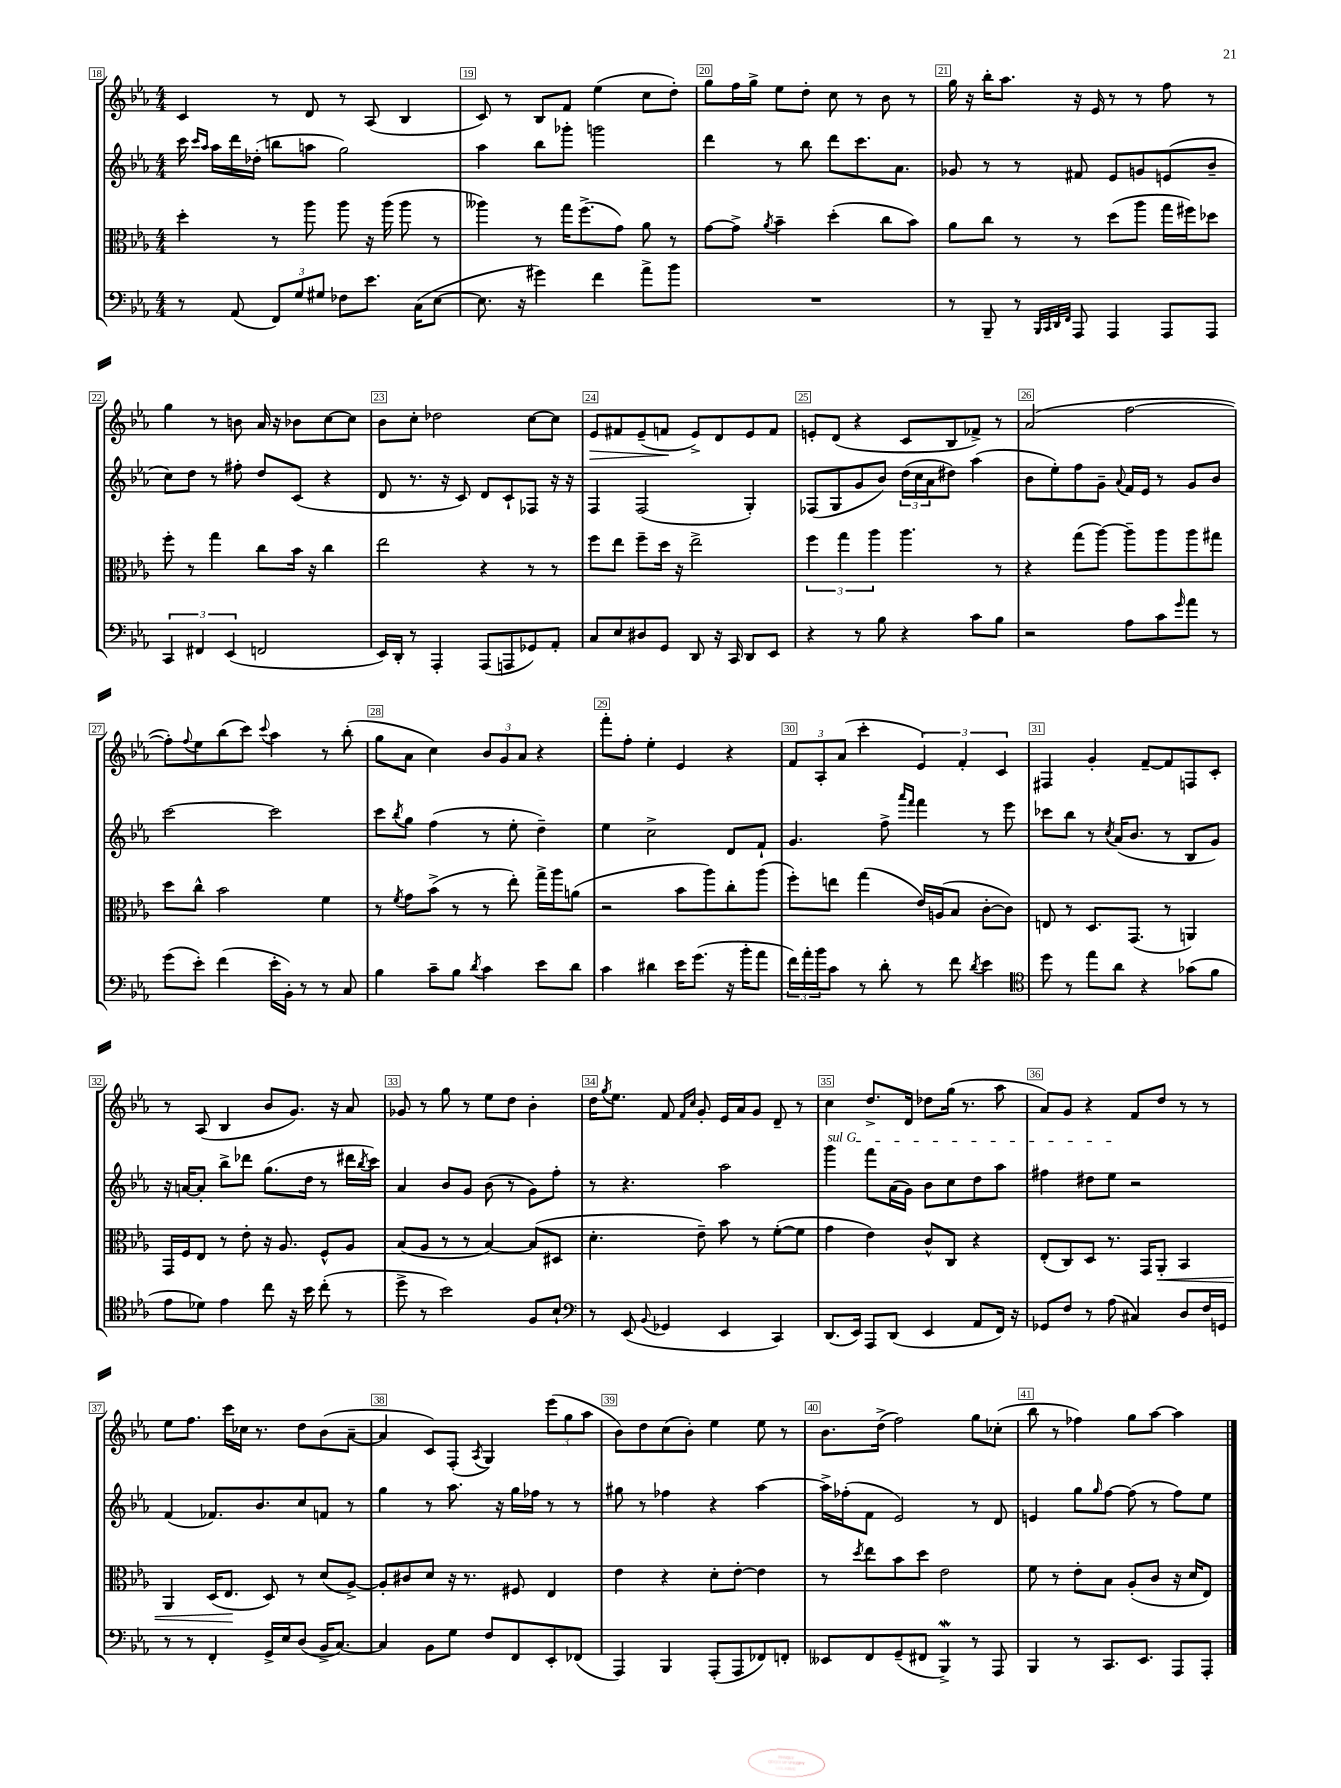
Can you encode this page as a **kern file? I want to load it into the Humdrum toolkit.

**kern	**kern	**dynam	**kern	**kern	**dynam
*part4	*part3	*part3	*part2	*part1	*part1
*staff4	*staff3	*staff3	*staff2	*staff1	*staff1
*clefF4	*clefC3	*	*clefG2	*clefG2	*
*k[b-e-a-]	*k[b-e-a-]	*	*k[b-e-a-]	*k[b-e-a-]	*
*M4/4	*M4/4	*	*M4/4	*M4/4	*
=18	=18	=18	=18	=18	=18
8r	4dd'\	.	16ccc\	4c/	.
.	.	.	16qqccc/LL	.	.
.	.	.	16qqaa-/JJ	.	.
.	.	.	16aa-\LL	.	.
(8AA-/	.	.	16ddd\	.	.
.	.	.	(16dd-X'\JJ	.	.
12FF/L)	8r	.	8bbn\L	8r	.
12G/	.	.	.	.	.
.	8aa-\	.	8aan\J	8d/	.
12G#X/J	.	.	.	.	.
8F-X\L	8aa-\	.	2gg\)	8r	.
8.e-\J	16r	.	.	(8A-/	.
.	(16aa-\	.	.	.	.
.	8aa-\	.	.	4B-/	.
(16C\KL	.	.	.	.	.
[8E-\J	8r	.	.	.	.
=19	=19	=19	=19	=19	=19
8.E-\]	4aa--X\)	.	4aa-\	8c/)	.
.	.	.	.	8r	.
16r	.	.	.	.	.
4g#X\)	8r	.	8bb-\L	8B-/L	.
.	16gg\KL	.	8ggg-X'\J	8f/J	.
.	(8.ff^\	.	.	.	.
4f\	.	.	2gggn\	(4ee-\	.
.	8g\J)	.	.	.	.
8a-^\L	8a-\	.	.	8cc\L	.
8b-\J	8r	.	.	8dd'\J)	.
=20	=20	=20	=20	=20	=20
1r	[8g\L	.	4ddd\	8gg\L	.
.	8g^\J]	.	.	16ff\L	.
.	.	.	.	16gg^\JJ	.
.	8qa-/	.	.	.	.
.	4b-~\	.	8r	8ee-\L	.
.	.	.	8bb-\	8dd'\J	.
.	(4dd'\	.	8ddd\L	8cc\	.
.	.	.	8.ccc\	8r	.
.	8cc\L	.	.	8b-\	.
.	.	.	8.a-\J	.	.
.	8b-\J)	.	.	8r	.
=21	=21	=21	=21	=21	=21
8r	8a-\L	.	8g-X/	16gg\	.
.	.	.	.	16r	.
8BBB-~/	8cc\J	.	8r	16bb-'\KL	.
.	.	.	.	8.aa-\J	.
8r	8r	.	8r	.	.
32qqBBB-/LLL	.	.	.	.	.
32qqCC/	.	.	.	.	.
32qqDD/	.	.	.	.	.
32qqFF/JJJ	.	.	.	.	.
8AAA-/	8r	.	8f#X/	16r	.
.	.	.	.	16e-/	.
4AAA-/	(8dd\L	.	8e-/L	8r	.
.	8aa-\J	.	8gn/	8r	.
8AAA-/L	16gg\LL	.	(8en/	8ff\	.
.	16ff#X\J)	.	.	.	.
8AAA-/J	8dd-X\J	.	8b-~/J	8r	.
!!LO:LB:g=z
=22	=22	=22	=22	=22	=22
6CC/	8ff'\	.	8cc\L)	4gg\	.
.	8r	.	8dd\J	.	.
6FF#X/	.	.	.	.	.
.	4gg\	.	8r	8r	.
(6EE-/	.	.	.	.	.
.	.	.	8ff#X'\	8bn\	.
2FFn/	8cc\L	.	8dd/L	16a-/	.
.	.	.	.	16r	.
.	16b-\Jk	.	(8c/J	8b-X\L	.
.	16r	.	.	.	.
.	4cc\	.	4r	[8cc\	.
.	.	.	.	8cc\J]	.
=23	=23	=23	=23	=23	=23
16EE-/LL)	2ee-\	.	8d/	8b-\L	.
16DD'/JJ	.	.	.	.	.
8r	.	.	8.r	8cc'\J	.
4AAA-'/	.	.	.	2dd-X\	.
.	.	.	16r	.	.
.	.	.	8c/)	.	.
(8AAA-/L	4r	.	8d/L	.	.
8AAAn/	.	.	8c`/	.	.
8GG-X/)	8r	.	8F-X/J	[8cc\L	.
8AA-'/J	8r	.	16r	8cc\J]	.
.	.	.	16r	.	.
=24	=24	=24	=24	=24	=24
!	!	!	!	!	!LO:HP:b
8C/L	8ff\L	.	4F/	8e-/L	>
8E-/	8ee-\J	.	.	8f#X/	.
8D#X/	8ff~\L	.	(2F/	(8e-~/	.
8GG/J	16dd\Jk	.	.	8fn/J	.
.	16r	.	.	.	.
8DD/	2ee-^\	.	.	8e-^/L)	]
16r	.	.	.	8d/	.
16CC/	.	.	.	.	.
8DD/L	.	.	4G'/)	8e-/	.
8EE-/J	.	.	.	8f/J	.
=25	=25	=25	=25	=25	=25
4r	6ff\	.	(8F-X/L	8en'/L	.
.	.	.	8G/	(8d/J	.
.	6gg\	.	.	.	.
8r	.	.	8g/	4r	.
.	6aa-\	.	.	.	.
8B-\	.	.	8b-/J)	.	.
4r	4.aa-\	.	(24dd\LL	8c/L	.
.	.	.	24cc\	.	.
.	.	.	24a-\J	.	.
.	.	.	8dd#X\J)	8B-/	.
8c\L	.	.	(4aa-\	8f-X^/J)	.
8B-\J	8r	.	.	8r	.
=26	=26	=26	=26	=26	=26
2r	4r	.	8b-\L	(2a-/	.
.	.	.	8ee-'\)	.	.
.	(8gg\L	.	8ff\	.	.
.	[8aa-\J)	.	8g~\J	.	.
.	.	.	8qqa-/	.	.
8A-\L	8aa-~\L]	.	16f/LL	[2ff\	.
.	.	.	16e-/JJ	.	.
8c\	8aa-\	.	8r	.	.
16qqg/	.	.	.	.	.
8a-\J	8aa-\	.	8g/L	.	.
8r	8gg#X\J	.	8b-/J	.	.
!!LO:LB:g=z
=27	=27	=27	=27	=27	=27
(8g\L	8dd\L	.	[2ccc\	8ff'\L])	.
.	.	.	.	8qqff/	.
8e-'\J)	8cc^^\J	.	.	8ee-\	.
(4f\	2b-\	.	.	(8bb-\	.
.	.	.	.	8ccc\J)	.
.	.	.	.	8qqccc/	.
16e-'\LL	.	.	2ccc\]	4aa-\	.
16BB-'\JJ)	.	.	.	.	.
8r	.	.	.	.	.
8r	4f\	.	.	8r	.
8C/	.	.	.	(8bb-'\	.
=28	=28	=28	=28	=28	=28
4B-\	8r	.	8ccc\L	8gg\L	.
.	8qf/	.	8qbb-/	.	.
.	8g\L	.	8gg\J	8a-\J	.
8c~\L	(8b-^\J	.	(4ff\	4cc\)	.
8B-\J	8r	.	.	.	.
8qd/	.	.	.	.	.
4c\	8r	.	8r	12b-/L	.
.	.	.	.	12g/	.
.	8ee-'\)	.	8ee-'\	.	.
.	.	.	.	12a-/J	.
8e-\L	16gg^\LL	.	4dd~\)	4r	.
.	16aa-\J	.	.	.	.
8d\J	(8an\J	.	.	.	.
=29	=29	=29	=29	=29	=29
4c\	2r	.	4ee-\	8fff'\L	.
.	.	.	.	8ff'\J	.
4d#X\	.	.	2cc^\	4ee-'\	.
16e-\KL	8b-\L	.	.	4e-/	.
(8.g\J	.	.	.	.	.
.	8aa-\)	.	.	.	.
16r	8cc'\	.	8d/L	4r	.
16b-'\KL	.	.	.	.	.
8a-\J	(8aa-\J	.	8f`/J	.	.
=30	=30	=30	=30	=30	=30
24f\LL)	8ff'\L)	.	4.g/	12f/L	.
24a-'\	.	.	.	.	.
24b-\J	.	.	.	12A-'/	.
8c\J	8een\J	.	.	.	.
.	.	.	.	(12a-/J	.
8r	(4gg\	.	.	4ccc'\	.
8d'\	.	.	8ff^\	.	.
.	.	.	16qqaaa-/LL	.	.
.	.	.	16qqfff/JJ	.	.
8r	16e-/LL)	.	4fff\	6e-/)	.
.	(16An/J	.	.	.	.
8f\	8B-/J	.	.	.	.
.	.	.	.	6f'/	.
8qd/	.	.	.	.	.
4e-\	[8c'\L	.	8r	.	.
.	.	.	.	6c/	.
.	8c\J])	.	8eee-\	.	.
=31	=31	=31	=31	=31	=31
*clefC4	*	*	*	*	*
8dd\	8En/	.	8ccc-X\L	4F#X/	.
8r	8r	.	8bb-\J	.	.
8ee-\L	8.D/L	.	8r	4g'/	.
.	.	.	8qcc/	.	.
8a-\J	.	.	(16a-/KL	.	.
.	(8.GG/J	.	8.b-/J	.	.
4r	.	.	.	[8f~/L	.
.	8r	.	8r	8f/]	.
(8g-X\L	4AAn/)	.	8B-/L	8Fn/	.
8f\J	.	.	8g/J)	8c'/J	.
!!LO:LB:g=z
=32	=32	=32	=32	=32	=32
8e-\L	16GG/LL	.	16r	8r	.
.	16F/J	.	[16an/KL	.	.
8d-X\J)	8E-/J	.	8a'/J]	(8A-/	.
4e-\	8r	.	8bb-^\L	4B-/	.
.	8e-'\	.	8ddd-X\J	.	.
8cc\	16r	.	(8.gg\L	8b-/L	.
.	8.A-/	.	.	.	.
16r	.	.	.	8.g/J)	.
16b-\	.	.	16dd\Jk	.	.
(8cc'\	8F^^/L	.	8r	.	.
.	.	.	.	16r	.
8r	8A-/J	.	16ddd#X\LL	8a-/	.
.	.	.	8qbb-/	.	.
.	.	.	16ccc\JJ)	.	.
=33	=33	=33	=33	=33	=33
8dd^\	(8B-/L	.	4a-/	8g-X/	.
8r	8A-/J	.	.	8r	.
2b-\)	8r	.	8b-/L	8gg\	.
.	8r	.	8g/J	8r	.
.	[4B-/)	.	(8b-\	8ee-\L	.
.	.	.	8r	8dd\J	.
8F/L	(8B-/L]	.	8g\L)	4b-'\	.
8B-`/J	8D#X/J	.	8ff'\J	.	.
=34	=34	=34	=34	=34	=34
*clefF4	*	*	*	*	*
8r	4.d'\	.	8r	16dd\KL	.
.	.	.	.	8qgg/	.
.	.	.	.	8.ee-\J	.
(8EE-/	.	.	4.r	.	.
8qqBB-/	.	.	.	.	.
4GG-X/	.	.	.	8f/	.
.	.	.	.	16qqf/LL	.
.	.	.	.	16qqcc/JJ	.
.	8e-~\)	.	.	8g'/	.
4EE-/	8b-\	.	2aa-\	16e-/LL	.
.	.	.	.	16a-/J	.
.	8r	.	.	8g/J	.
4CC/)	([8f'\L	.	.	8d~/	.
.	8f\J]	.	.	8r	.
=35	=35	=35	=35	=35	=35
!	!	!	!LO:TX:a:i:t=sul G	!	!
(8.DD/L	4g\	.	4ggg\	4cc\	.
16EE-/Jk)	.	.	.	.	.
8AAA-/L	4e-\)	.	8fff\L	8.dd^/L	.
(8DD/J	.	.	(16a-\L	.	.
.	.	.	16g\JJ)	16d/Jk	.
4EE-/	8c^^/L	.	8b-\L	8dd-X\L	.
.	8C/J	.	8cc\	(16gg\Jk	.
.	.	.	.	8.r	.
8AA-/L	4r	.	8dd\	.	.
16FF/Jk)	.	.	8aa-\J	8aa-\	.
16r	.	.	.	.	.
=36	=36	=36	=36	=36	=36
8GG-X/L	(8E-'/L	.	4ff#X\	8a-/L)	.
8F/J	8C/)	.	.	8g/J	.
8r	8D/J	.	8dd#X\L	4r	.
(8A-\	8.r	.	8ee-\J	.	.
4C#X/)	.	.	2r	8f/L	.
.	16GG/KL	.	.	.	.
!	!	!LO:HP:b	!	!	!
.	8AA-'/J	<	.	8dd/J	.
8D/L	4BB-/	.	.	8r	.
16F/L	.	.	.	8r	.
16GGn/JJ	.	.	.	.	.
!!LO:LB:g=z
=37	=37	=37	=37	=37	=37
8r	4AA-/	.	(4f/	8ee-\L	.
8r	.	.	.	8.ff\J	.
4FF'/	(16D/KL	.	8.f-X/L)	.	.
.	8.E-/J	.	.	16ccc\LL	.
.	.	.	.	16cc-X\JJ	.
.	.	.	8.b-/	8.r	.
16GG^/LL	8D/)	[	.	.	.
16E-/J	.	.	.	.	.
(8D/J	8r	.	8cc/	8dd\L	.
16BB-^/KL	(8d/L	.	8fn/J	(8b-\	.
[8.C/J)	.	.	.	.	.
.	[8A-^/J)	.	8r	[8a-~\J	.
=38	=38	=38	=38	=38	=38
4C/]	8A-'/L]	.	4gg\	4a-/]	.
.	8c#X/	.	.	.	.
8BB-\L	8d/J	.	8r	8c/L)	.
8G\J	16r	.	8.aa-\	(8F'/J	.
.	8.r	.	.	.	.
.	.	.	.	8qA-/	.
8F/L	.	.	.	4G/)	.
.	.	.	16r	.	.
8FF/	8F#X/	.	16gg\LL	.	.
.	.	.	16ff-X\JJ	.	.
8EE-'/	4E-/	.	8r	(12eee-\L	.
.	.	.	.	12gg\	.
(8FF-X/J	.	.	8r	.	.
.	.	.	.	12aa-\J	.
=39	=39	=39	=39	=39	=39
4AAA-/)	4e-\	.	8gg#X\	8b-\L)	.
.	.	.	8r	8dd\	.
4BBB-/	4r	.	4ff-X\	(8cc\	.
.	.	.	.	8b-'\J)	.
(8AAA-'/L	8d'\L	.	4r	4ee-\	.
8AAA-/	[8e-'\J	.	.	.	.
8FF-X/)	4e-\]	.	[4aa-\	8ee-\	.
8FFn'/J	.	.	.	8r	.
=40	=40	=40	=40	=40	=40
8EE--X/L	8r	.	16aa-^\LL]	8.b-\L	.
.	.	.	(16ff-X'\J	.	.
.	8qdd/	.	.	.	.
8FF/	8ee-\L	.	8f\J	.	.
.	.	.	.	(16dd^\Jk	.
(8GG~/	8b-\	.	2e-/)	2ff\)	.
8FF#X/J	8dd\J	.	.	.	.
4BBB-W^/)	2e-\	.	.	.	.
8r	.	.	8r	8gg\L	.
8AAA-/	.	.	8d/	(8cc-X'\J	.
=41	=41	=41	=41	=41	=41
4BBB-/	8f\	.	4en/	8bb-\	.
.	8r	.	.	8r	.
8r	8e-'\L	.	8gg\L	4ff-X\)	.
.	.	.	16qqgg/	.	.
8.CC/L	8B-\J	.	[8ff\J	.	.
.	(8A-'/L	.	(8ff\]	8gg\L	.
8.EE-/J	.	.	.	.	.
.	8c/J	.	8r	[8aa-\J	.
8AAA-/L	16r	.	8ff\L)	4aa-\]	.
.	16d/KL	.	.	.	.
8AAA-'/J	8E-/J)	.	8ee-\J	.	.
==	==	==	==	==	==
*-	*-	*-	*-	*-	*-
